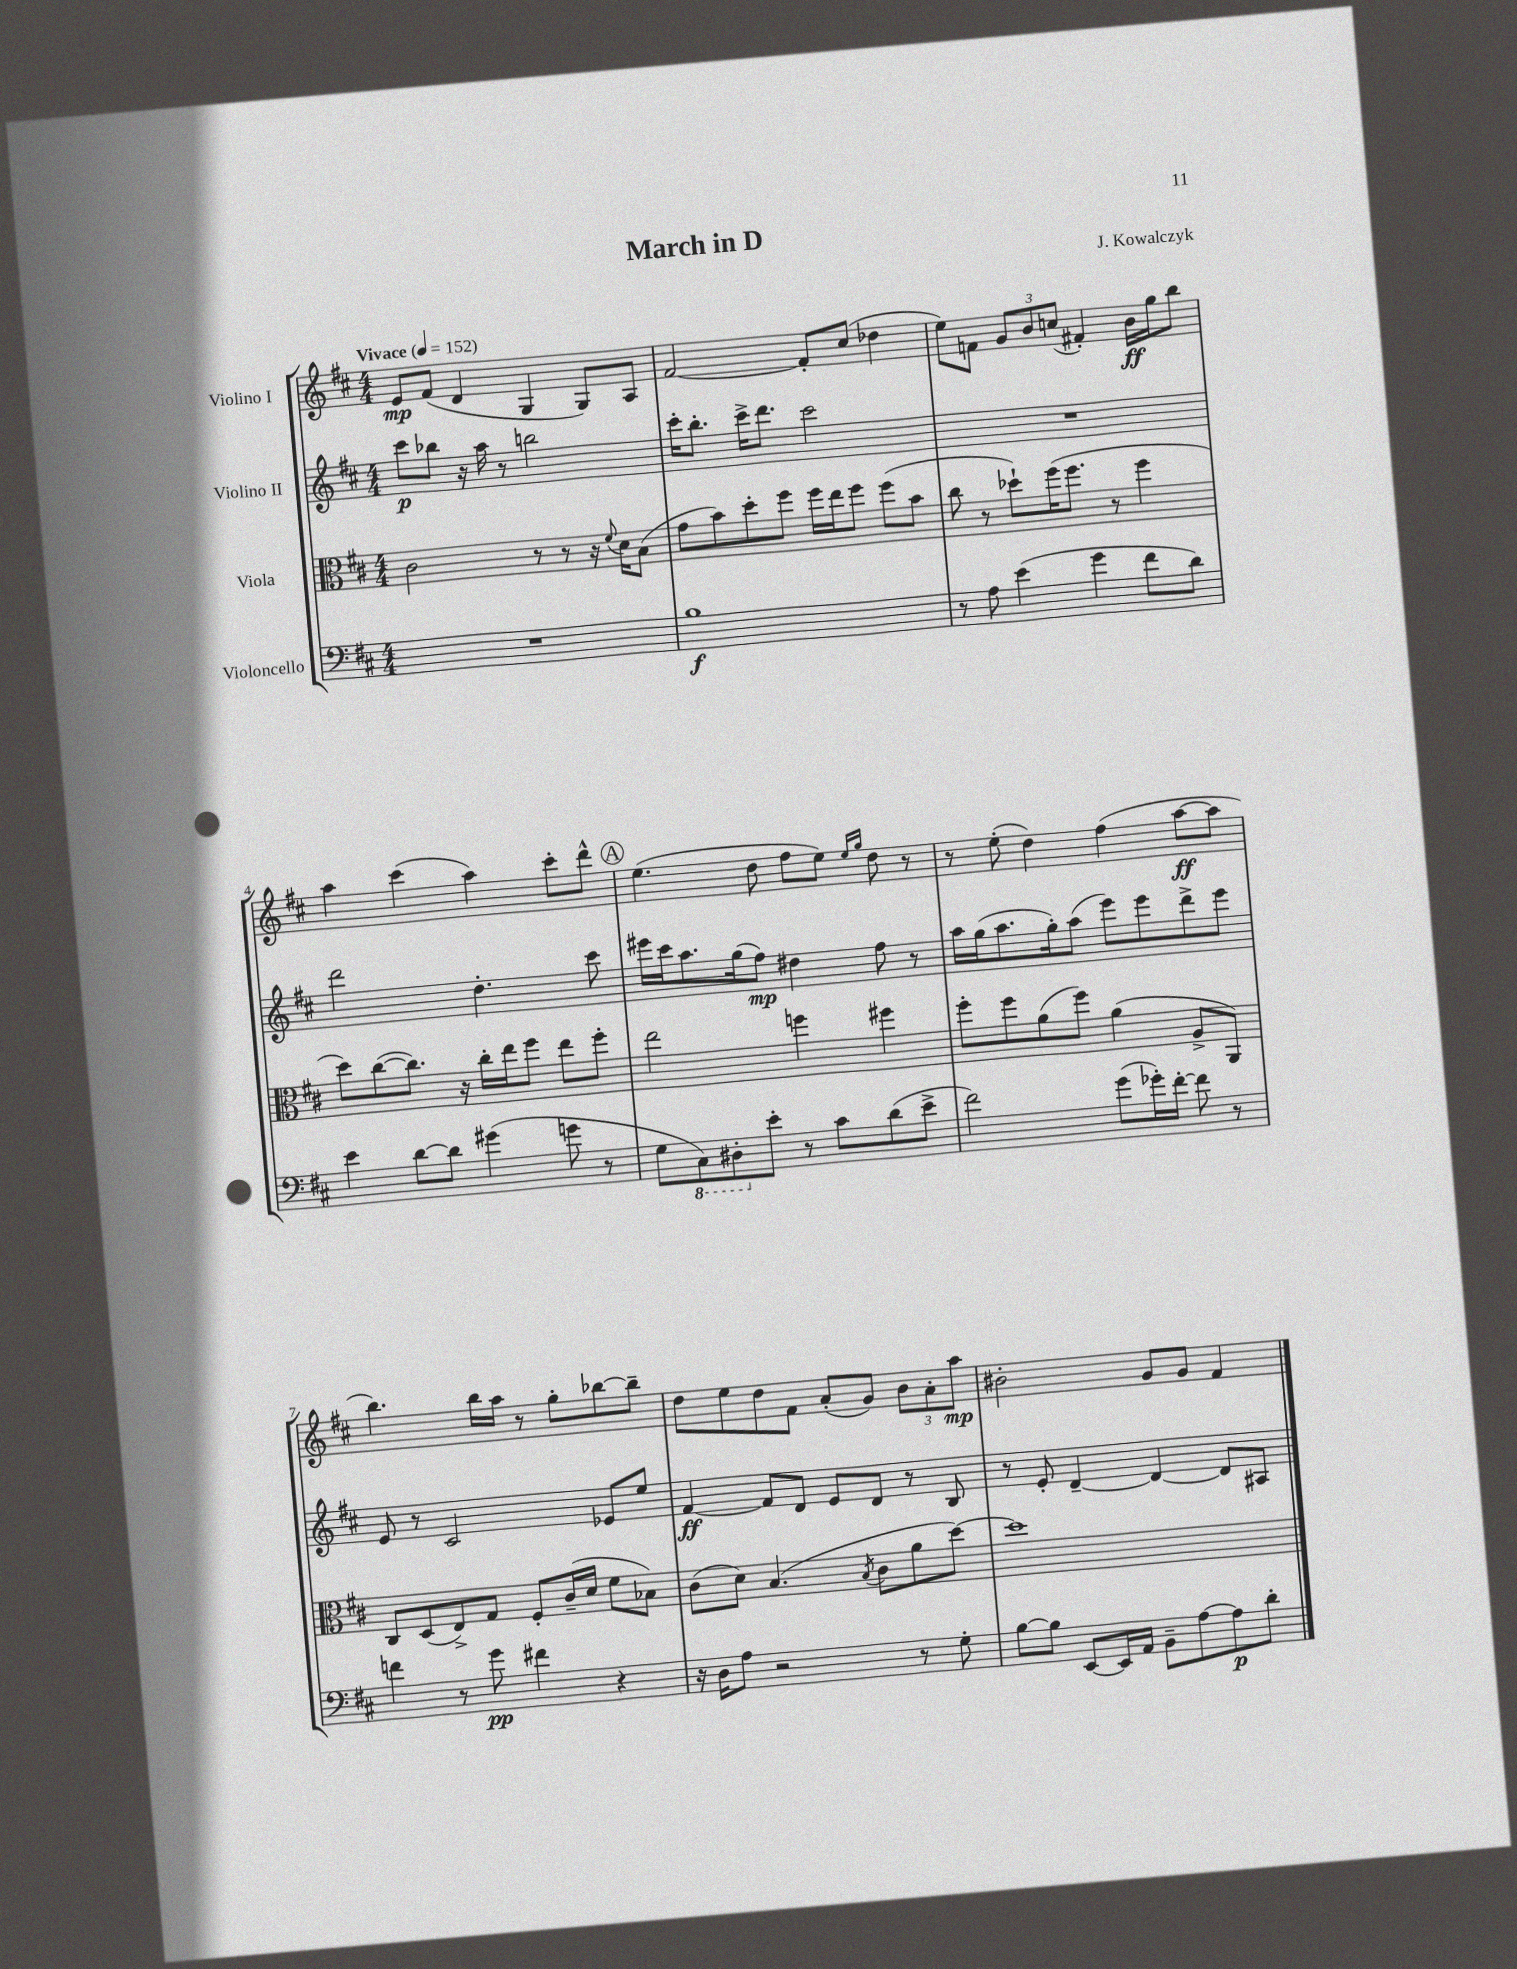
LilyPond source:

\header { title = "March in D" composer = "J. Kowalczyk" }
<<
\new StaffGroup <<
\new Staff = "s0" \with { instrumentName = "Violino I" } {
    \clef treble \key d \major \numericTimeSignature \time 4/4 \tempo "Vivace" 4 = 152
    e'8\mp fis'8( d'4 g4 g8) a8 |
    fis'2~ fis'8-. cis''8( des''4 |
    e''8) f'8 \tuplet 3/2 { g'8 b'8 c''8( } fis'4-.) b'16\ff g''16 b''8 |
    a''4 cis'''4( a''4) cis'''8-. d'''8-^ |
    \mark \markup { \circle "A" } e''4.( d''8 fis''8 e''8) \grace { e''16 g''16 } d''8 r8 |
    r8 e''8-.( d''4) fis''4( a''8~\ff a''8 |
    b''4.) b''16 a''16 r8 g''8-. bes''8~ bes''8-- |
    d''8 e''8 d''8 fis'8 a'8-.( g'8) \tuplet 3/2 { b'8 a'8-. a''8\mp } |
    bis'2-. g'8 g'8 fis'4 \bar "|." |
}
\new Staff = "s1" \with { instrumentName = "Violino II" } {
    \clef treble \key d \major \numericTimeSignature \time 4/4
    cis'''8\p bes''8 r16 a''16 r8 b''2 |
    cis'''16-. b''8.-. cis'''16-> d'''8. cis'''2 |
    R1 |
    d'''2 d''4.-. cis'''8 |
    \mark \markup { \circle "A" } eis'''16 cis'''16 a''8. g''16( fis''8\mp) dis''4 fis''8 r8 |
    a''16 g''16( a''8. g''16-.) a''8( e'''8) e'''8 d'''8-> e'''8 |
    e'8 r8 cis'2 ees'8 e''8 |
    fis'4~\ff fis'8 d'8 e'8 d'8 r8 b8 |
    r8 e'8-. d'4~-- d'4~ d'8 ais8 \bar "|." |
}
\new Staff = "s2" \with { instrumentName = "Viola" } {
    \clef alto \key d \major \numericTimeSignature \time 4/4
    cis'2 r8 r8 r16 \appoggiatura { fis'8 } d'16 b8( |
    g'8 b'8) d''8-. fis''8 fis''16 e''16 fis''8 fis''8( b'8 |
    cis''8 r8 des''8-!) fis''16( fis''8. r8 fis''4 |
    d''8) cis''8~( cis''8.) r16 cis''16-. e''16 fis''8 e''8 fis''8-. |
    \mark \markup { \circle "A" } e''2 f''4 fis''4 |
    fis''8-. fis''8 a'8( fis''8) a'4( a8-> a,8) |
    cis8 d8( e8->) g8 fis8-. cis'16--( d'16 fis'8 bes8) |
    cis'8( d'8) b4.( \acciaccatura { b8 } cis'8 a'8 d''8~) |
    d''1 \bar "|." |
}
\new Staff = "s3" \with { instrumentName = "Violoncello" } {
    \clef bass \key d \major \numericTimeSignature \time 4/4
    R1 |
    b1\f |
    r8 a8 e'4( g'4 fis'8 d'8) |
    e'4 d'8~ d'8 gis'4( g'8 r8 |
    \mark \markup { \circle "A" } g8 \ottava #-1 cis,8) dis,8-. \ottava #0 e'8-. r8 cis'8 d'8( e'8-> |
    fis'2) g'8( ges'16-.) fis'16~-. fis'8 r8 |
    f'4 r8 g'8\pp fis'4 r4 |
    r16 d16 a8 r2 r8 g8-. |
    b8~ b8 e,8~ e,16 a,16 b,8-- a8~ a8\p d'8-. \bar "|." |
}
>>
>>
